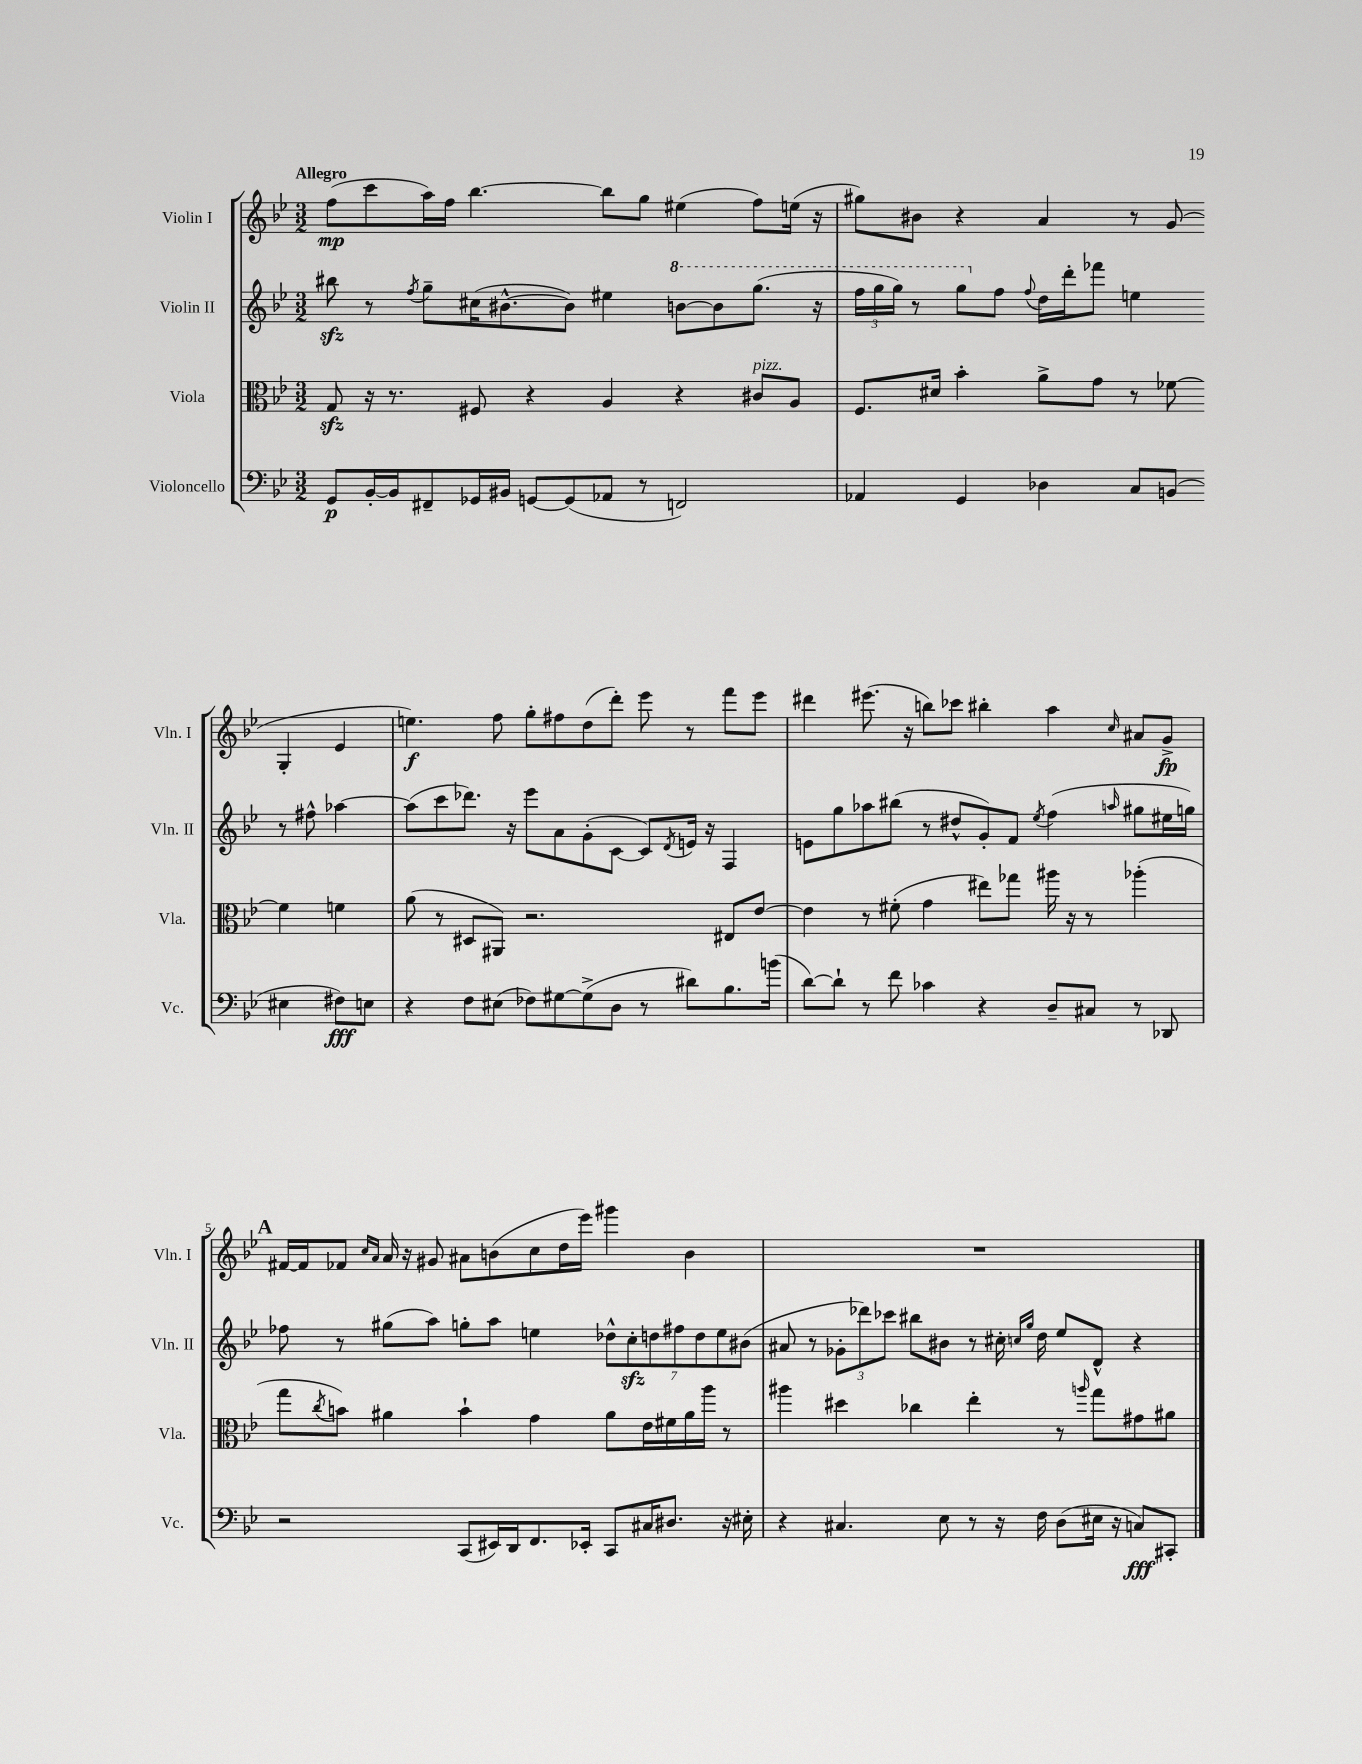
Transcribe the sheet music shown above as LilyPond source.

<<
\new StaffGroup <<
\new Staff = "s0" \with { instrumentName = "Violin I" shortInstrumentName = "Vln. I" } {
    \clef treble \key bes \major \numericTimeSignature \time 3/2 \tempo "Allegro"
    f''8\mp( c'''8 a''16) f''16 bes''4.~ bes''8 g''8 eis''4( f''8) e''16( r16 |
    gis''8) bis'8 r4 a'4 r8 g'8( g4-. ees'4 |
    e''4.\f) f''8 g''8-. fis''8 d''8( d'''8-.) ees'''8 r8 f'''8 ees'''8 |
    dis'''4 eis'''8.( r16 b''8) ces'''8 bis''4-. a''4 \grace { c''16 } ais'8 g'8->\fp |
    \mark \markup { \bold "A" } fis'16~ fis'16 fes'8 \grace { c''16 a'16 } a'16 r16 gis'8 ais'8 b'8( c''8 d''16 ees'''16) gis'''4 b'4 |
    R1. \bar "|." |
}
\new Staff = "s1" \with { instrumentName = "Violin II" shortInstrumentName = "Vln. II" } {
    \clef treble \key bes \major \numericTimeSignature \time 3/2
    bis''8\sfz r8 \acciaccatura { f''8 } g''8-- cis''16( bis'8.~-^ bis'8) eis''4 \ottava #1 b''8~ b''8 g'''8.( r16 |
    \tuplet 3/2 { f'''16 g'''16 g'''16) } r8 g'''8 \ottava #0 f''8 \appoggiatura { f''8 } d''16 d'''16-. fes'''8 e''4 r8 fis''8-^ aes''4~ |
    aes''8( c'''8 des'''8.) r16 ees'''8 a'8 g'8-.( c'8~ c'8) \acciaccatura { d'8 } e'16 r16 f4 |
    e'8 g''8 aes''8 bis''8( r8 dis''8-^ g'8-.) f'8 \acciaccatura { ees''8 } f''4( \grace { a''16 } gis''8 eis''16 g''16) |
    \mark \markup { \bold "A" } fes''8 r8 gis''8( a''8) g''8-. a''8 e''4 \tuplet 7/4 { des''8-^ c''8-.\sfz d''8 fis''8 d''8 e''8 bis'8( } |
    ais'8 r8 \tuplet 3/2 { ges'8-. des'''8) ces'''8 } bis''8 bis'8 r8 cis''16-. \grace { c''16 g''16 } d''16 ees''8 d'8-^ r4 \bar "|." |
}
\new Staff = "s2" \with { instrumentName = "Viola" shortInstrumentName = "Vla." } {
    \clef alto \key bes \major \numericTimeSignature \time 3/2
    g8\sfz r16 r8. fis8 r4 a4 r4 cis'8^\markup { \italic "pizz." } a8 |
    f8. dis'16 bes'4-. a'8-> g'8 r8 fes'8~ fes'4 f'4 |
    a'8( r8 dis8 ais,8) r2. eis8 ees'8~ |
    ees'4 r8 fis'8-.( g'4 eis''8) ges''8 ais''16 r16 r8 aes''4-.( |
    \mark \markup { \bold "A" } g''8 \acciaccatura { c''8 } b'8) ais'4 b'4-! g'4 ais'8 ees'16 fis'16 ais'16 a''16 r8 |
    ais''4 dis''4 ces''4 ees''4-. r8 \grace { a''16 } g''8 gis'8 ais'8 \bar "|." |
}
\new Staff = "s3" \with { instrumentName = "Violoncello" shortInstrumentName = "Vc." } {
    \clef bass \key bes \major \numericTimeSignature \time 3/2
    g,8\p bes,16~-. bes,16 fis,8-- ges,16 bis,16 g,8~ g,8( aes,8 r8 f,2) |
    aes,4 g,4 des4 c8 b,8( eis4 fis8\fff) e8 |
    r4 f8 eis8( fes8) gis8~ gis8->( d8 r8 dis'8) bes8. b'16( |
    d'8~) d'8-! r8 f'8 ces'4 r4 d8-- cis8 r8 des,8 |
    \mark \markup { \bold "A" } r2 c,8( eis,16) d,16 f,8. ees,16-. c,8 cis16 dis8. r16 eis16-. |
    r4 cis4. ees8 r8 r16 f16 d8( eis16 r16 c8\fff) cis,8-. \bar "|." |
}
>>
>>
